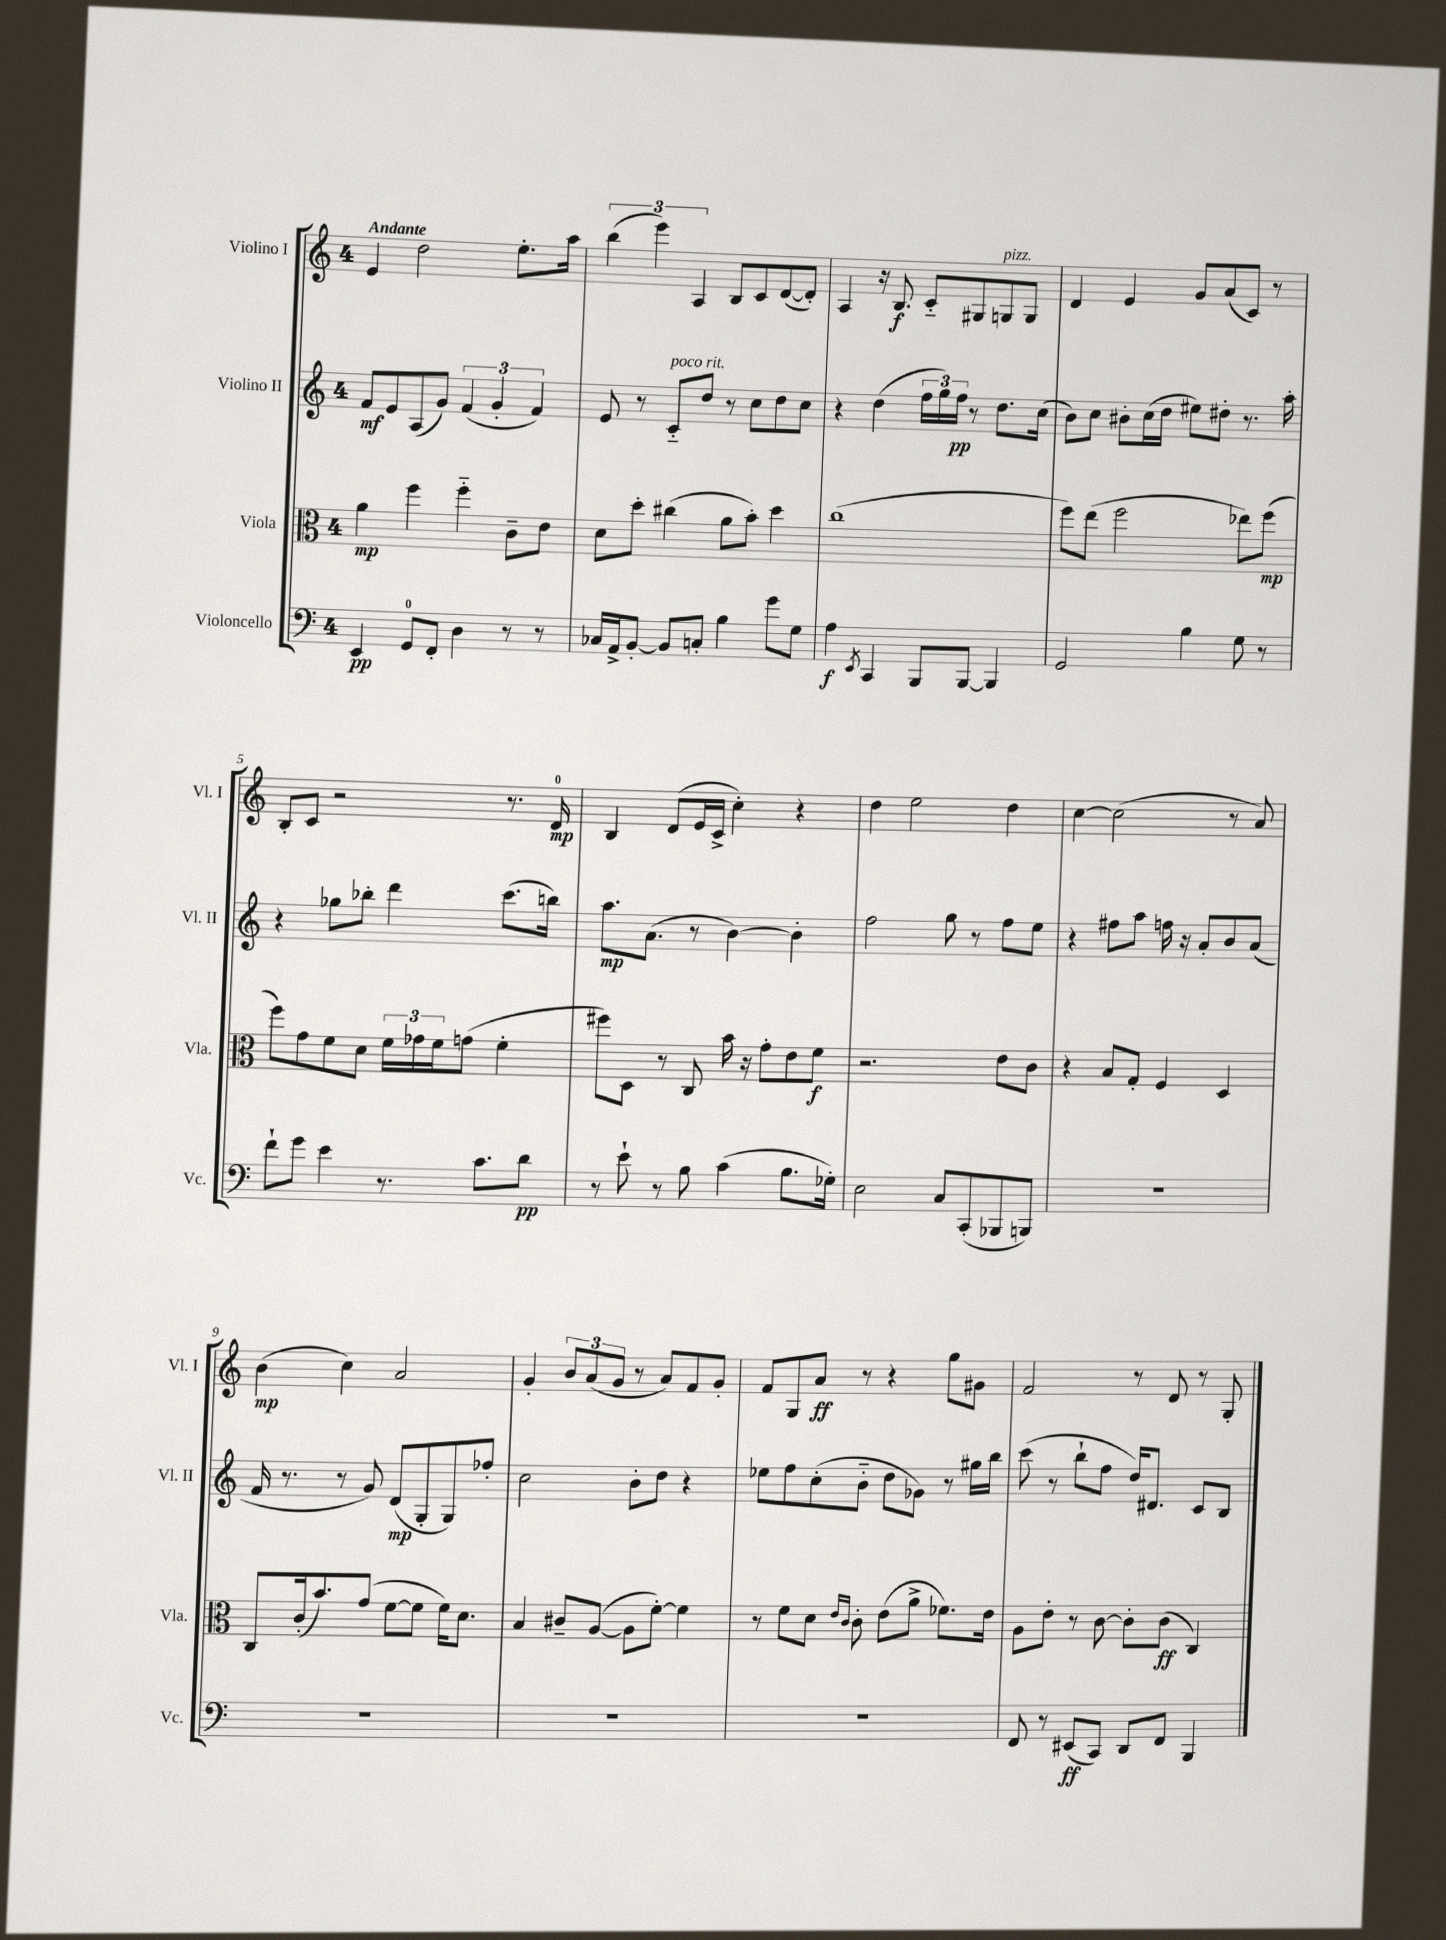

**kern	**dynam	**kern	**dynam	**kern	**dynam	**kern	**dynam
*part4	*part4	*part3	*part3	*part2	*part2	*part1	*part1
*staff4	*staff4	*staff3	*staff3	*staff2	*staff2	*staff1	*staff1
*I"Violoncello	*	*I"Viola	*	*I"Violino II	*	*I"Violino I	*
*I'Vc.	*	*I'Vla.	*	*I'Vl. II	*	*I'Vl. I	*
*clefF4	*	*clefC3	*	*clefG2	*	*clefG2	*
*k[]	*	*k[]	*	*k[]	*	*k[]	*
*M4/4	*	*M4/4	*	*M4/4	*	*M4/4	*
=1	=1	=1	=1	=1	=1	=1	=1
!	!	!	!	!	!	!LO:TX:a:B:t=Andante	!
4EE/	pp	4a\	mp	8f/L	mf	4e/	.
.	.	.	.	8e/	.	.	.
8GG/L	.	4ff\	.	(8A/	.	2dd\	.
8FF'/J	.	.	.	8g/J)	.	.	.
4D\	.	4ff\	.	(6f/	.	.	.
.	.	.	.	6g'/	.	.	.
8r	.	8c~\L	.	.	.	8.ee'\L	.
.	.	.	.	6f/)	.	.	.
8r	.	8e\J	.	.	.	.	.
.	.	.	.	.	.	16aa\Jk	.
=2	=2	=2	=2	=2	=2	=2	=2
16C-X/LL	.	8d\L	.	8e/	.	(6bb\	.
16AA^/J	.	.	.	.	.	.	.
[8BB'/J	.	8dd'\J	.	8r	.	.	.
.	.	.	.	.	.	6eee\)	.
!	!	!	!	!LO:TX:a:i:t=poco rit.	!	!	!
8BB/L]	.	(4cc#X\	.	8c/L	.	.	.
.	.	.	.	.	.	6A/	.
8Cn'/J	.	.	.	8dd/J	.	.	.
4B\	.	8a\L	.	8r	.	8B/L	.
.	.	8b'\J)	.	8cc\L	.	8c/	.
8g\L	.	4dd\	.	8dd\	.	([8d/	.
8G\J	.	.	.	8cc\J	.	8d'/J])	.
=3	=3	=3	=3	=3	=3	=3	=3
4A\	f	(1cc	.	4r	.	4A/	.
8qEE/	.	.	.	.	.	.	.
4CC/	.	.	.	(4dd\	.	16r	.
.	.	.	.	.	.	8.B/	f
8BBB/L	.	.	.	24ff\LL	.	8c/L	.
.	.	.	.	24gg\)	.	.	.
.	.	.	.	24ff\JJ	pp	.	.
[8BBB/J	.	.	.	8r	.	8G#X/	.
!	!	!	!	!	!	!LO:TX:a:i:t=pizz.	!
4BBB/]	.	.	.	8.dd\L	.	8Gn/	.
.	.	.	.	.	.	8G/J	.
.	.	.	.	(16cc\Jk	.	.	.
=4	=4	=4	=4	=4	=4	=4	=4
2GG/	.	8ff\L)	.	8b\L)	.	4d/	.
.	.	(8ee\J	.	8cc\J	.	.	.
.	.	2ff\	.	8b#X'\L	.	4e/	.
.	.	.	.	(16cc\L	.	.	.
.	.	.	.	16dd\JJ	.	.	.
4B\	.	.	.	8ee#X\L)	.	8g/L	.
.	.	.	.	8dd#X'\J	.	(8a/	.
8G\	.	8ee-X\L)	.	8.r	.	8c/J)	.
8r	.	(8ff\J	mp	.	.	8r	.
.	.	.	.	16aa'\	.	.	.
!!LO:LB:g=z
=5	=5	=5	=5	=5	=5	=5	=5
8f`\L	.	8ff\L)	.	4r	.	8B'/L	.
8g\J	.	8g\	.	.	.	8c/J	.
4e\	.	8f\	.	8gg-X\L	.	2r	.
.	.	8d\J	.	8bb-X'\J	.	.	.
8.r	.	24f\LL	.	4ddd\	.	.	.
.	.	24g-X\	.	.	.	.	.
.	.	24f\J	.	.	.	.	.
.	.	(8gn\J	.	.	.	.	.
8.c\L	.	.	.	.	.	.	.
.	.	4f'\	.	(8.ccc\L	.	8.r	.
8d\J	pp	.	.	.	.	.	.
.	.	.	.	16bbn\Jk)	.	16d/	mp
=6	=6	=6	=6	=6	=6	=6	=6
8r	.	8ff#X\L)	.	8.aa\L	mp	4B/	.
8e`\	.	8D\J	.	.	.	.	.
.	.	.	.	(8.a\J	.	.	.
8r	.	8r	.	.	.	(8d/L	.
8B\	.	8C/	.	8r	.	16e/L	.
.	.	.	.	.	.	16c^/JJ	.
(4c\	.	16b\	.	[4b\)	.	4cc'\)	.
.	.	16r	.	.	.	.	.
.	.	8g'\L	.	.	.	.	.
8.B\L	.	8e\	.	4b'\]	.	4r	.
.	.	8f\J	f	.	.	.	.
16G-X'\Jk)	.	.	.	.	.	.	.
=7	=7	=7	=7	=7	=7	=7	=7
2E\	.	2.r	.	2ff\	.	4dd\	.
.	.	.	.	.	.	2ee\	.
8C/L	.	.	.	8gg\	.	.	.
(8CC'/	.	.	.	8r	.	.	.
8BBB-X/	.	8e\L	.	8ff\L	.	4dd\	.
8BBBn/J)	.	8c\J	.	8ee\J	.	.	.
=8	=8	=8	=8	=8	=8	=8	=8
1r	.	4r	.	4r	.	[4cc\	.
.	.	8B/L	.	8ff#X\L	.	(2cc\]	.
.	.	8G'/J	.	8aa\J	.	.	.
.	.	4F/	.	16ffn\	.	.	.
.	.	.	.	16r	.	.	.
.	.	.	.	8a'/L	.	.	.
.	.	4D/	.	8b/	.	8r	.
.	.	.	.	(8a/J	.	8a/)	.
!!LO:LB:g=z
=9	=9	=9	=9	=9	=9	=9	=9
1r	.	8C/L	.	16f/	.	(4b\	mp
.	.	.	.	8.r	.	.	.
.	.	(16c'/k	.	.	.	.	.
.	.	8.b/)	.	.	.	.	.
.	.	.	.	8r	.	4cc\)	.
.	.	(8g/J	.	8g/)	.	.	.
.	.	[8f\L	.	(8d/L	mp	2a/	.
.	.	8f\J]	.	8G'/	.	.	.
.	.	16f\KL)	.	8G/)	.	.	.
.	.	8.d\J	.	.	.	.	.
.	.	.	.	8ff-X'/J	.	.	.
=10	=10	=10	=10	=10	=10	=10	=10
1r	.	4B/	.	2cc\	.	4g'/	.
.	.	8c#X~/L	.	.	.	12b/L	.
.	.	.	.	.	.	(12a/	.
.	.	([8A/J	.	.	.	.	.
.	.	.	.	.	.	12g/J	.
.	.	8A\L]	.	8b'\L	.	8r	.
.	.	[8f'\J)	.	8dd\J	.	8a/L)	.
.	.	4f\]	.	4r	.	8f/	.
.	.	.	.	.	.	8g'/J	.
=11	=11	=11	=11	=11	=11	=11	=11
1r	.	8r	.	8ee-X\L	.	8f/L	.
.	.	8f\L	.	8ff\	.	8G/	.
.	.	8d\J	.	(8cc'\	.	8a/J	ff
.	.	16qqe/LL	.	.	.	.	.
.	.	16qqc/JJ	.	.	.	.	.
.	.	8c'\	.	8b\J	.	8r	.
.	.	(8e\L	.	8dd\L	.	4r	.
.	.	8a^\J	.	8g-X\J)	.	.	.
.	.	8.f-X\L)	.	8r	.	8gg\L	.
.	.	.	.	16gg#X\LL	.	8g#X\J	.
.	.	16e\Jk	.	16bb\JJ	.	.	.
=12	=12	=12	=12	=12	=12	=12	=12
8FF/	.	8A\L	.	(8ccc\	.	2f/	.
8r	.	8e'\J	.	8r	.	.	.
(8EE#X/L	ff	8r	.	8bb`\L	.	.	.
8CC/J)	.	[8c\	.	8ff\J	.	.	.
8DD/L	.	8c'\L]	.	16dd/KL)	.	8r	.
.	.	.	.	8.d#X/J	.	.	.
8FF/J	.	(8c\J	ff	.	.	8d/	.
4BBB/	.	4C/)	.	8c/L	.	8r	.
.	.	.	.	8B/J	.	8G'/	.
==	==	==	==	==	==	==	==
*-	*-	*-	*-	*-	*-	*-	*-
